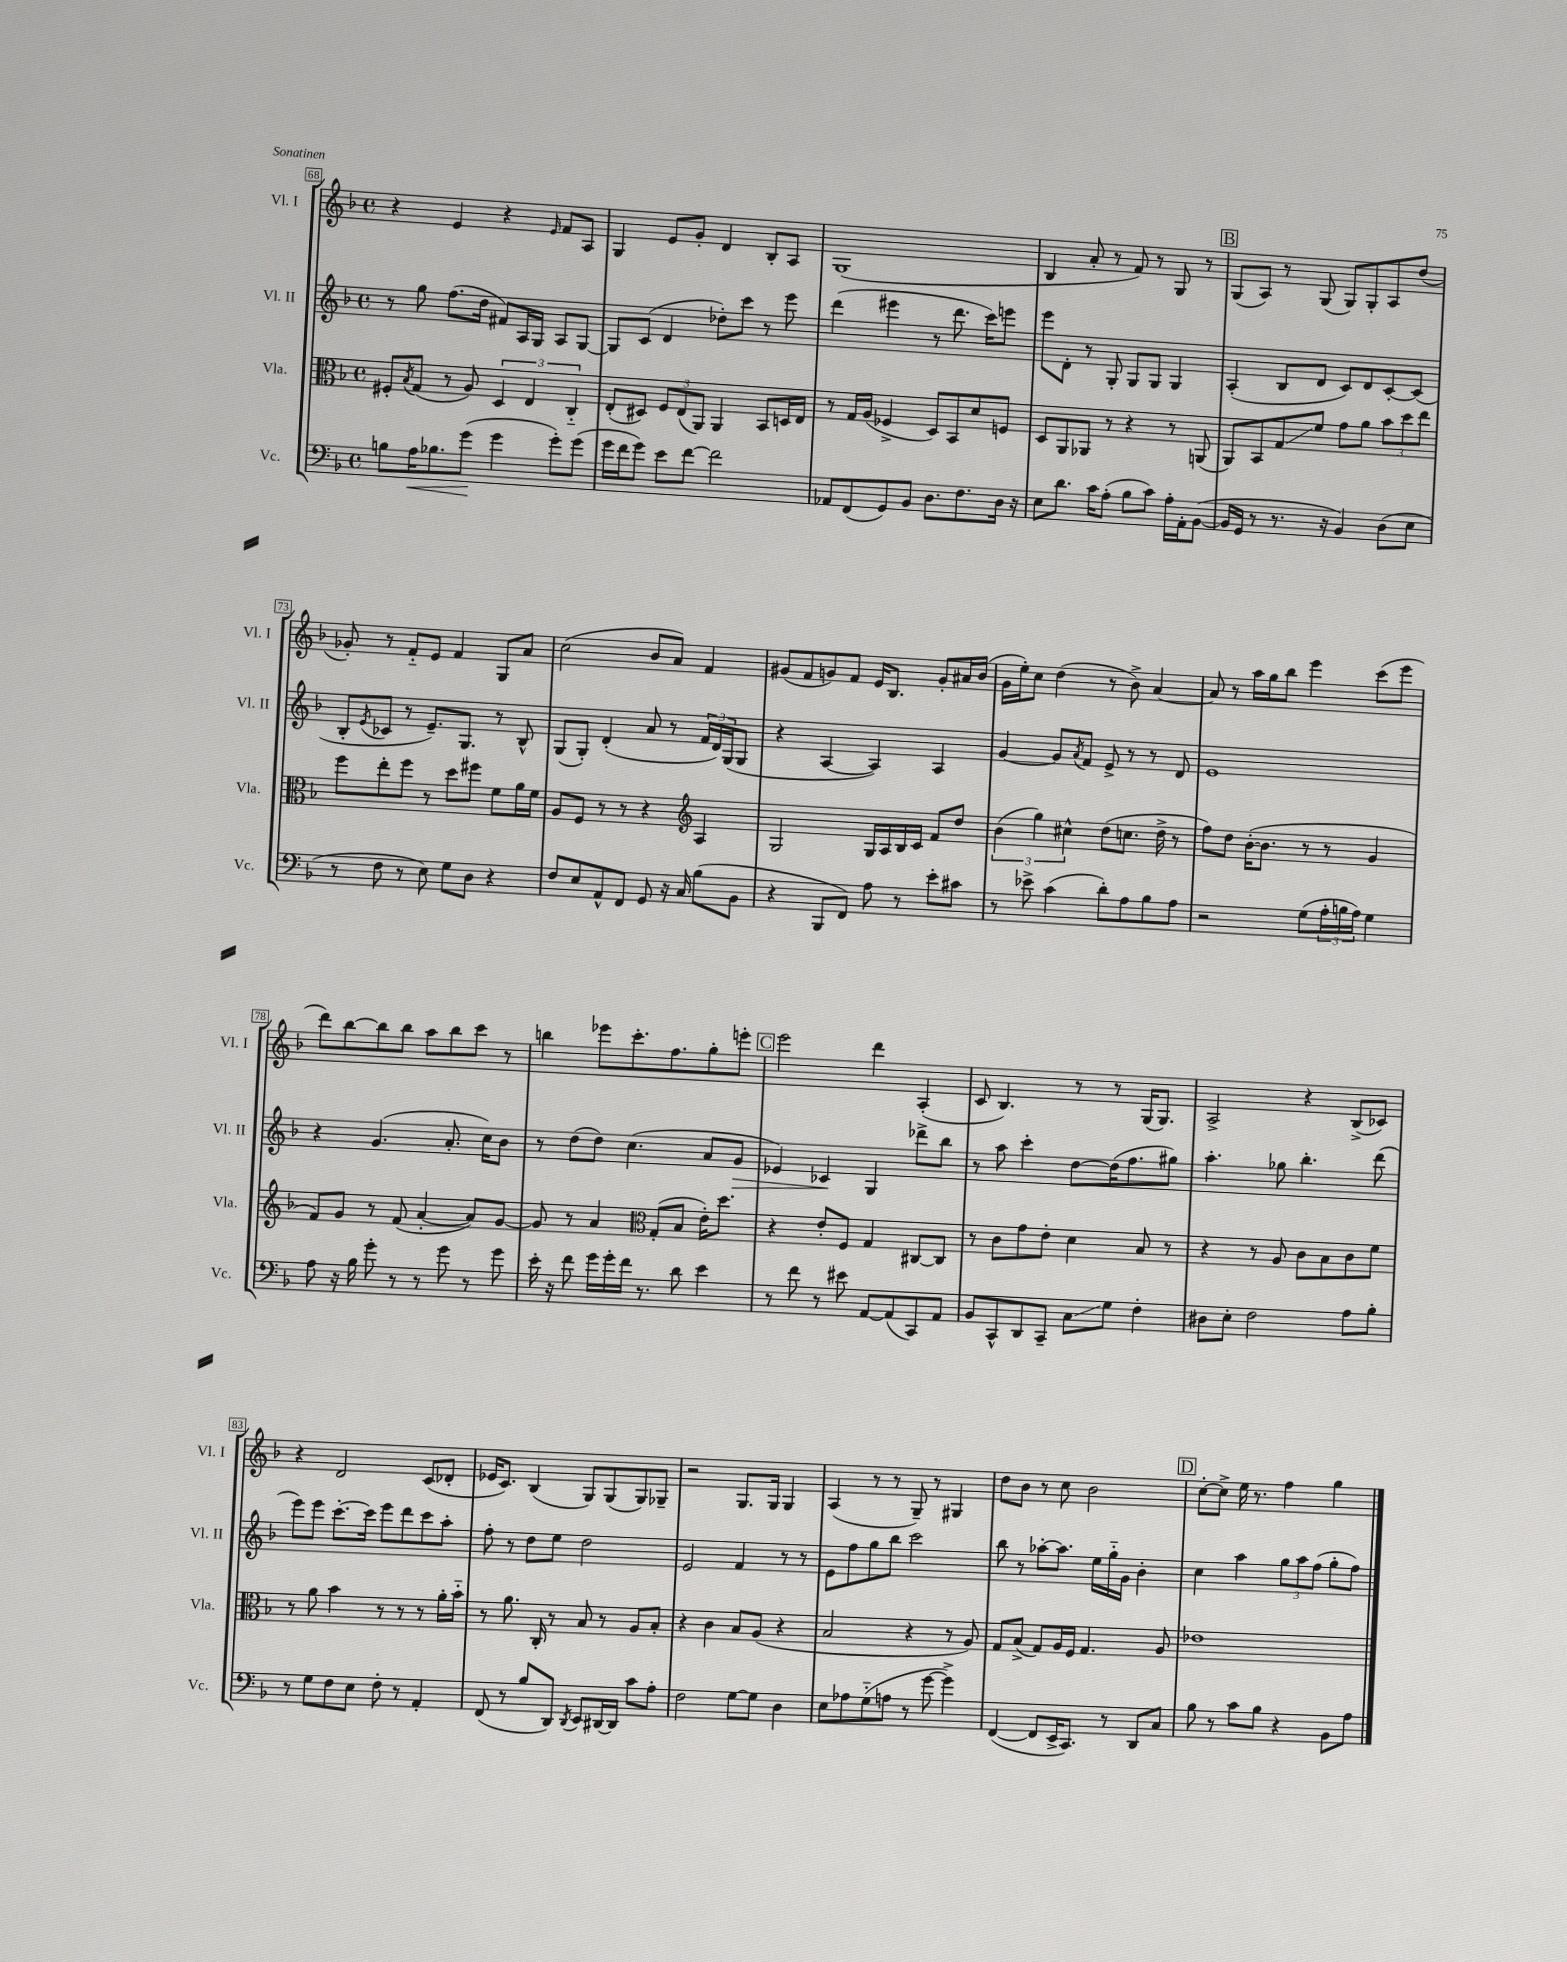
<<
\new StaffGroup <<
\new Staff = "s0" \with { instrumentName = "Vl. I" shortInstrumentName = "Vl. I" } {
    \clef treble \key f \major \defaultTimeSignature \time 4/4
    r4 e'4 r4 \grace { e'16 } f'8 a8 |
    g4 e'8 g'8-. d'4 bes8-. a8 |
    g1( |
    bes4 a'8-. r8 f'8) r8 g8 r8 |
    \mark \markup { \box "B" } g8( a8) r8 g8( g8) g8-. a8 d''8( |
    ges'8-.) r8 f'8-_ e'8 f'4 g8 a'8 |
    c''2( bes'8 a'8) f'4 |
    gis'8( f'8 g'8) f'8 e'16 bes8. g'8-. ais'16 bes'16( |
    g'16 e''16-.) c''8 d''4( r8 bes'8->) a'4~ |
    a'8 r8 a''16 g''16 bes''8 e'''4 c'''8( e'''8 |
    d'''8) bes''8~ bes''8 bes''8 a''8 bes''8 c'''8 r8 |
    b''4 ees'''8 c'''8.-. f''8. g''8-. e'''8-. |
    \mark \markup { \box "C" } e'''2 d'''4 a4-.( |
    c'8 bes4.) r8 r8 g16( g8.) |
    a2-> r4 bes8->( ces'8) |
    r4 d'2 c'8( des'8-. |
    ees'16 c'8.) bes4( g8) g8( g8) ges8-- |
    r2 g8. g16 g4 |
    a4( r8 r8 g8--) r8 gis4 |
    d''8 bes'8 r8 c''8 bes'2 |
    \mark \markup { \box "D" } c''8~-. c''8-> e''16 r8. f''4 g''4 \bar "|." |
}
\new Staff = "s1" \with { instrumentName = "Vl. II" shortInstrumentName = "Vl. II" } {
    \clef treble \key f \major \defaultTimeSignature \time 4/4
    r8 g''8 f''8.( d''16 fis'8) a16 g16 a8 g8~ |
    g8 c'8( d'4 des''8-.) c'''8 r8 e'''8 |
    d'''4( eis'''4 r8 d'''8. c'''16) e'''8 |
    e'''8 d'8-. r8 g8-. g8 g8 g4 |
    \mark \markup { \box "B" } a4-.( bes8 d'8 c'8) d'8 c'8~-. c'8( |
    bes8-. \acciaccatura { e'8 } ces'8 r8 e'8.--) g8. r8 bes8-^ |
    g8( g8-.) d'4-.( a'8 r8 \tuplet 3/2 { f'16 d'16) g16( } g8 |
    r4 a4~ a4) a4 |
    g'4~ g'8 \acciaccatura { a'8 } f'8 e'8-> r8 r8 d'8 |
    e'1 |
    r4 g'4.( a'8.-. c''16) bes'8 |
    r8 d''8( d''8) c''4.( a'8 g'8\> |
    \mark \markup { \box "C" } ees'4) ces'4\! g4 des'''8-> bes''8 |
    r8 a''8 c'''4-. d''8~ d''16( f''8. gis''8) |
    a''4.-. ges''8 bes''4.-. d'''8( |
    e'''8) e'''8 c'''8.~-. c'''16 e'''8 d'''8 c'''8 a''8-. |
    f''8-. r8 d''8 e''8 d''2 |
    e'2 f'4 r8 r8 |
    e'8 f''8 g''8 bes''8 c'''2 |
    bes''8 r8 aes''8~-. aes''8. e''16 g''16-_ g'16 bes'4-. |
    \mark \markup { \box "D" } c''4 a''4 \tuplet 3/2 { g''8 a''8 f''8( } g''8-. f''8) \bar "|." |
}
\new Staff = "s2" \with { instrumentName = "Vla." shortInstrumentName = "Vla." } {
    \clef alto \key f \major \defaultTimeSignature \time 4/4
    fis8-. \acciaccatura { bes8 } g8( r8 a8) \tuplet 3/2 { d4 e4 c4-_ } |
    e8-.( dis8) \tuplet 3/2 { f8 e8( a,8) } a,4 bes,8 d16 e16 |
    r8 g16 a16( fes4-> d8) bes,8 d'8 f8 |
    d8 a,8 aes,8 r8 r4 r8 a,8( |
    \mark \markup { \box "B" } a,8) bes,8 g8\glissando f'8 g'8 a'8 \tuplet 3/2 { bes'8 d''8 e''8 } |
    f''8 e''8-. f''8 r8 d''8 fis''8 f'8 a'16 f'16 |
    a8 f8 r8 r8 r4 \clef treble a4 |
    g2 g16 a16 bes16 c'16 f'8 d''8 |
    \tuplet 3/2 { bes'4( g''4) cis''4-^ } d''8( c''8. d''16-> r8 |
    f''8) d''8 bes'16~-.( bes'8. r8 r8 g'4 |
    f'8) g'8 r8 f'8( a'4~-. a'8) g'8~ |
    g'8 r8 a'4 \clef alto g8-.( bes8 e'16-.) d''8. |
    \mark \markup { \box "C" } r4 e'8-. f8 g4 cis8~ cis8 |
    r8 c'8 g'8 e'8-. d'4 bes8 r8 |
    r4 r8 a8 c'8 bes8 c'8 f'8 |
    r8 a'8 bes'4 r8 r8 r8 a'16-. bes'16-_ |
    r8 a'8. c16-. r8 bes8 r8 a8 bes8-. |
    r4 c'4 bes8 a8( r4 |
    bes2 r4 r8 a8) |
    g8 bes8->( g8) a16 f16 g4. a8 |
    \mark \markup { \box "D" } ees'1 \bar "|." |
}
\new Staff = "s3" \with { instrumentName = "Vc." shortInstrumentName = "Vc." } {
    \clef bass \key f \major \defaultTimeSignature \time 4/4
    b8 a16\< bes8. g'8\!( g'4 g'8-.) g'8( |
    g'16 f'16 g'8) e'8 f'8~ f'2 |
    aes,8 f,8( g,8) bes,8 d8. f8. d16 r16 |
    e8 d'8. c'16 a8-.( bes8 c'8) a16-. a,16-. bes,8~( |
    \mark \markup { \box "B" } bes,16 g,16 r8 r8. r16 bes,4) d8( e8 |
    r8 f8 r8 e8) g8 d8 r4 |
    f8 e8 a,8-^ f,8 g,8 r16 c16 bes8( bes,8 |
    r4 bes,,8 f,8) a8 r8 e'8-. cis'8 |
    r8 ees'8-> c'4( d'8-.) a8 bes8 a8 |
    r2 g8( \tuplet 3/2 { a16-. b16 a16) } g4 |
    a8 r16 bes16 g'8-. r8 r8 g'8 r8 g'8 |
    e'16-. r16 f'8 g'16 g'16-. f'16 r8. d'8 e'4 |
    \mark \markup { \box "C" } r8 f'8 r8 eis'8 a,8~ a,8( c,8) a,8 |
    bes,8 c,8-^ d,8 c,8-- c8\glissando g8 f4-. |
    dis8 e8-. f2 a8 bes8-. |
    r8 g8 f8 e8 f8-. r8 a,4-. |
    f,8( r8 bes8 d,8) \acciaccatura { d,8 } e,8 dis,16~ dis,16 c'8 a8-. |
    f2 g8~ g8 d4 |
    e8 aes8 g8-_( a8 r8 g'8~ g'4->) |
    f,4~( f,8 e,16-> c,8.) r8 d,8 c8 |
    \mark \markup { \box "D" } bes8 r8 c'8 bes8 r4 bes,8 a8 \bar "|." |
}
>>
>>
\layout { \context { \Score currentBarNumber = #68 \override BarNumber.stencil = #(make-stencil-boxer 0.1 0.3 ly:text-interface::print) } }
